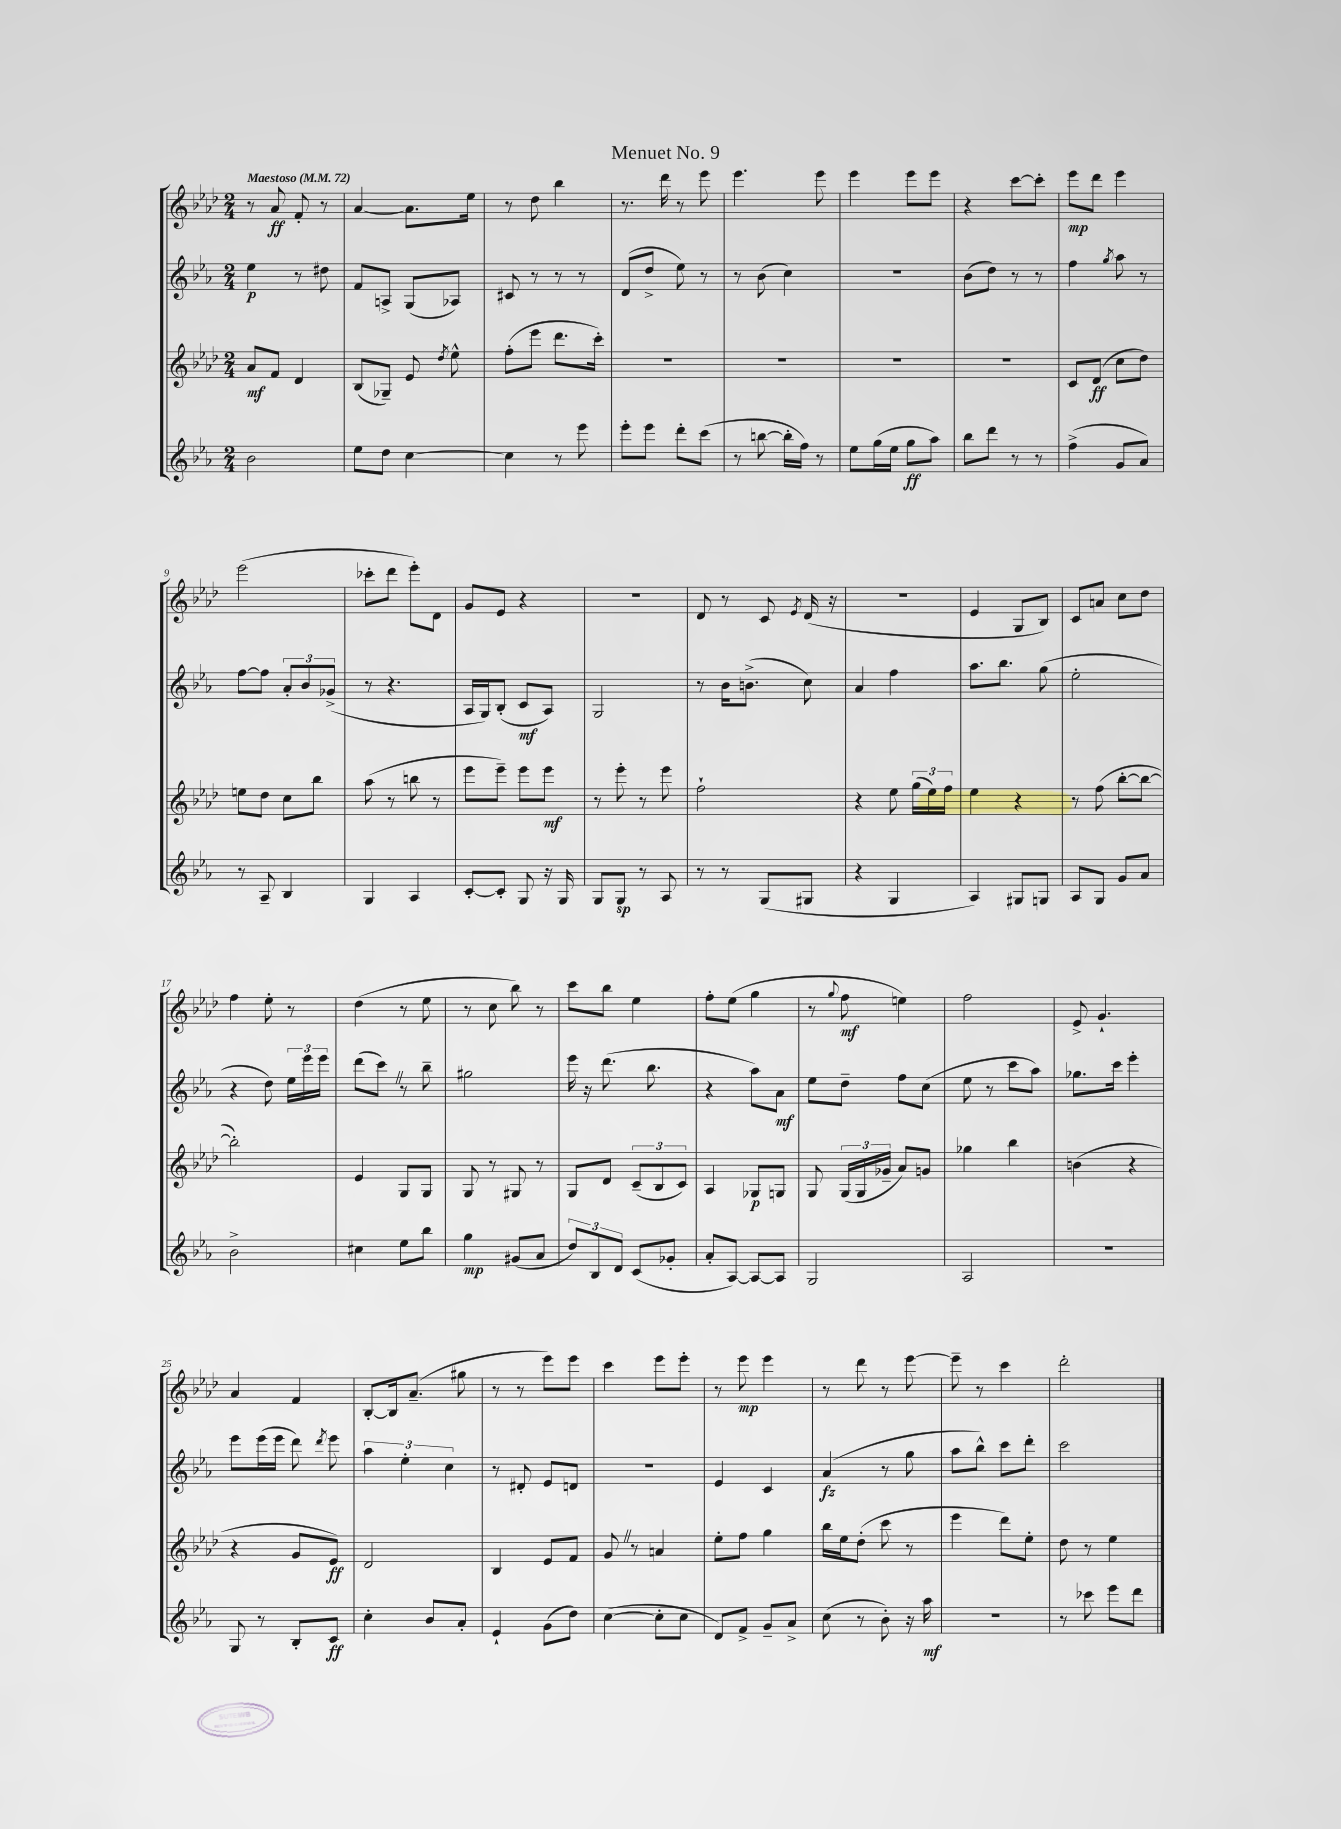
\header { title = "Menuet No. 9" }
<<
\new StaffGroup <<
\new Staff = "s0" {
    \clef treble \key aes \major \numericTimeSignature \time 2/4 \tempo "Maestoso" 4 = 72
    \autoBeamOff r8 aes'8\ff f'8-. r8 |
    aes'4~ aes'8.[ ees''16] |
    r8 des''8 bes''4 |
    r8. des'''16 r8 ees'''8 |
    ees'''4. ees'''8 |
    ees'''4 ees'''8[ ees'''8] |
    r4 c'''8[~ c'''8]-. |
    ees'''8[\mp des'''8] ees'''4 |
    ees'''2( |
    ces'''8[-. des'''8] ees'''8[-.) des'8] |
    g'8[ ees'8] r4 |
    r2 |
    des'8 r8 c'8 \acciaccatura { ees'8 } des'16( r16 |
    r2 |
    ees'4 g8[ bes8]) |
    c'8[ a'8] c''8[ des''8] |
    f''4 ees''8-. r8 |
    des''4( r8 ees''8 |
    r8 c''8 bes''8) r8 |
    c'''8[ bes''8] ees''4 |
    f''8[-. ees''8]( g''4 |
    r8 \appoggiatura { g''8 } f''8\mf e''4) |
    f''2 |
    ees'8-> g'4.-! |
    aes'4 f'4 |
    bes8[~-. bes16 aes'8.]--( gis''8 |
    r8 r8 ees'''8[) ees'''8] |
    c'''4 ees'''8[ ees'''8]-. |
    r8 ees'''8\mp ees'''4 |
    r8 des'''8 r8 ees'''8~ |
    ees'''8-- r8 c'''4 |
    des'''2-. \bar "|." |
}
\new Staff = "s1" {
    \clef treble \key ees \major \numericTimeSignature \time 2/4
    \autoBeamOff ees''4\p r8 dis''8 |
    f'8[ a8]-> g8[( aes8]) |
    cis'8 r8 r8 r8 |
    d'8[( d''8]-> ees''8) r8 |
    r8 bes'8( c''4) |
    R2 |
    bes'8[( d''8]) r8 r8 |
    f''4 \acciaccatura { g''8 } aes''8 r8 |
    f''8[~ f''8] \tuplet 3/2 { aes'8[-. bes'8 ges'8]->( } |
    r8 r4. |
    aes16[ g16) bes8]-.( c'8[\mf aes8]) |
    g2 |
    r8 bes'16[ b'8.]->( c''8) |
    aes'4 f''4 |
    aes''8.[ bes''8.] g''8( |
    ees''2-. |
    r4 d''8) \tuplet 3/2 { ees''16[ ees'''16 ees'''16] } |
    d'''8[( c'''8]) \once \override BreathingSign.text = \markup { \musicglyph "scripts.caesura.straight" } \breathe r8 bes''8-- |
    gis''2 |
    ees'''16 r16 d'''8.( bes''8. |
    r4 aes''8[) aes'8]\mf |
    ees''8[ d''8]-- f''8[ c''8]( |
    ees''8 r8 c'''8[ aes''8]) |
    ges''8.[ c'''16] ees'''4-. |
    ees'''8[ ees'''16( ees'''16] d'''8) \acciaccatura { d'''8 } ees'''8 |
    \tuplet 3/2 { aes''4 ees''4-. c''4 } |
    r8 dis'8-. ees'8[ d'8] |
    r2 |
    ees'4 c'4 |
    aes'4\fz( r8 g''8 |
    aes''8[ bes''8]-^) c'''8[ d'''8]-. |
    c'''2 \bar "|." |
}
\new Staff = "s2" {
    \clef treble \key aes \major \numericTimeSignature \time 2/4
    \autoBeamOff aes'8[\mf f'8] des'4 |
    bes8[( ges8]--) ees'8 \acciaccatura { des''8 } ees''8-^ |
    f''8[-.( ees'''8] des'''8.[ c'''16]-.) |
    R2 |
    R2 |
    R2 |
    R2 |
    c'8[ des'8]\ff( c''8[ des''8]) |
    e''8[ des''8] c''8[ bes''8] |
    aes''8( r8 b''8 r8 |
    ees'''8[ ees'''8]--) ees'''8[ ees'''8]\mf |
    r8 ees'''8-. r8 ees'''8 |
    f''2-! |
    r4 ees''8 \tuplet 3/2 { g''16[( ees''16) f''16] } |
    ees''4 r4 |
    r8 f''8( bes''8[~-. bes''8]~ |
    bes''2-.) |
    ees'4 g8[ g8] |
    g8 r8 gis8 r8 |
    g8[ des'8] \tuplet 3/2 { c'8[--( bes8 c'8]) } |
    aes4 ges8[\p g8] |
    g8 \tuplet 3/2 { g16[( g16 ges'16]-- } aes'8[) g'8] |
    ges''4 bes''4 |
    b'4( r4 |
    r4 g'8[ ees'8]\ff) |
    des'2 |
    bes4 ees'8[ f'8] |
    g'8 \once \override BreathingSign.text = \markup { \musicglyph "scripts.caesura.straight" } \breathe r8 a'4 |
    ees''8[-. f''8] g''4 |
    bes''16[ ees''16 des''8]-.( c'''8 r8 |
    ees'''4 des'''8[) ees''8]-. |
    des''8 r8 ees''4 \bar "|." |
}
\new Staff = "s3" {
    \clef treble \key ees \major \numericTimeSignature \time 2/4
    \autoBeamOff bes'2 |
    ees''8[ d''8] c''4~ |
    c''4 r8 ees'''8 |
    ees'''8[-. ees'''8] d'''8[-. c'''8]( |
    r8 b''8~ b''16[-. f''16]) r8 |
    ees''8[ g''16( ees''16] g''8[\ff aes''8]) |
    bes''8[ d'''8] r8 r8 |
    f''4->( g'8[ aes'8]) |
    r8 aes8-- bes4 |
    g4 aes4 |
    c'8[~-. c'8]-. g8 r16 g16 |
    g8[ g8]\sp r8 aes8 |
    r8 r8 g8[( gis8] |
    r4 g4 |
    aes4) gis8[ g8] |
    aes8[ g8] g'8[ aes'8] |
    bes'2-> |
    cis''4 ees''8[ bes''8] |
    g''4\mp gis'8[( aes'8] |
    \tuplet 3/2 { d''8[) bes8 d'8] } c'8[( ges'8]-. |
    aes'8[-. aes8]~) aes8[~ aes8] |
    g2 |
    aes2 |
    r2 |
    g8 r8 bes8[-. c'8]\ff |
    c''4-. bes'8[ aes'8]-. |
    ees'4-! g'8[( d''8]) |
    c''4~( c''8[-. c''8] |
    d'8[) f'8]-> g'8[-- aes'8]-> |
    c''8( r8 bes'8-.) r16 aes''16\mf |
    r2 |
    r8 ces'''8 ees'''8[ d'''8] \bar "|." |
}
>>
>>
